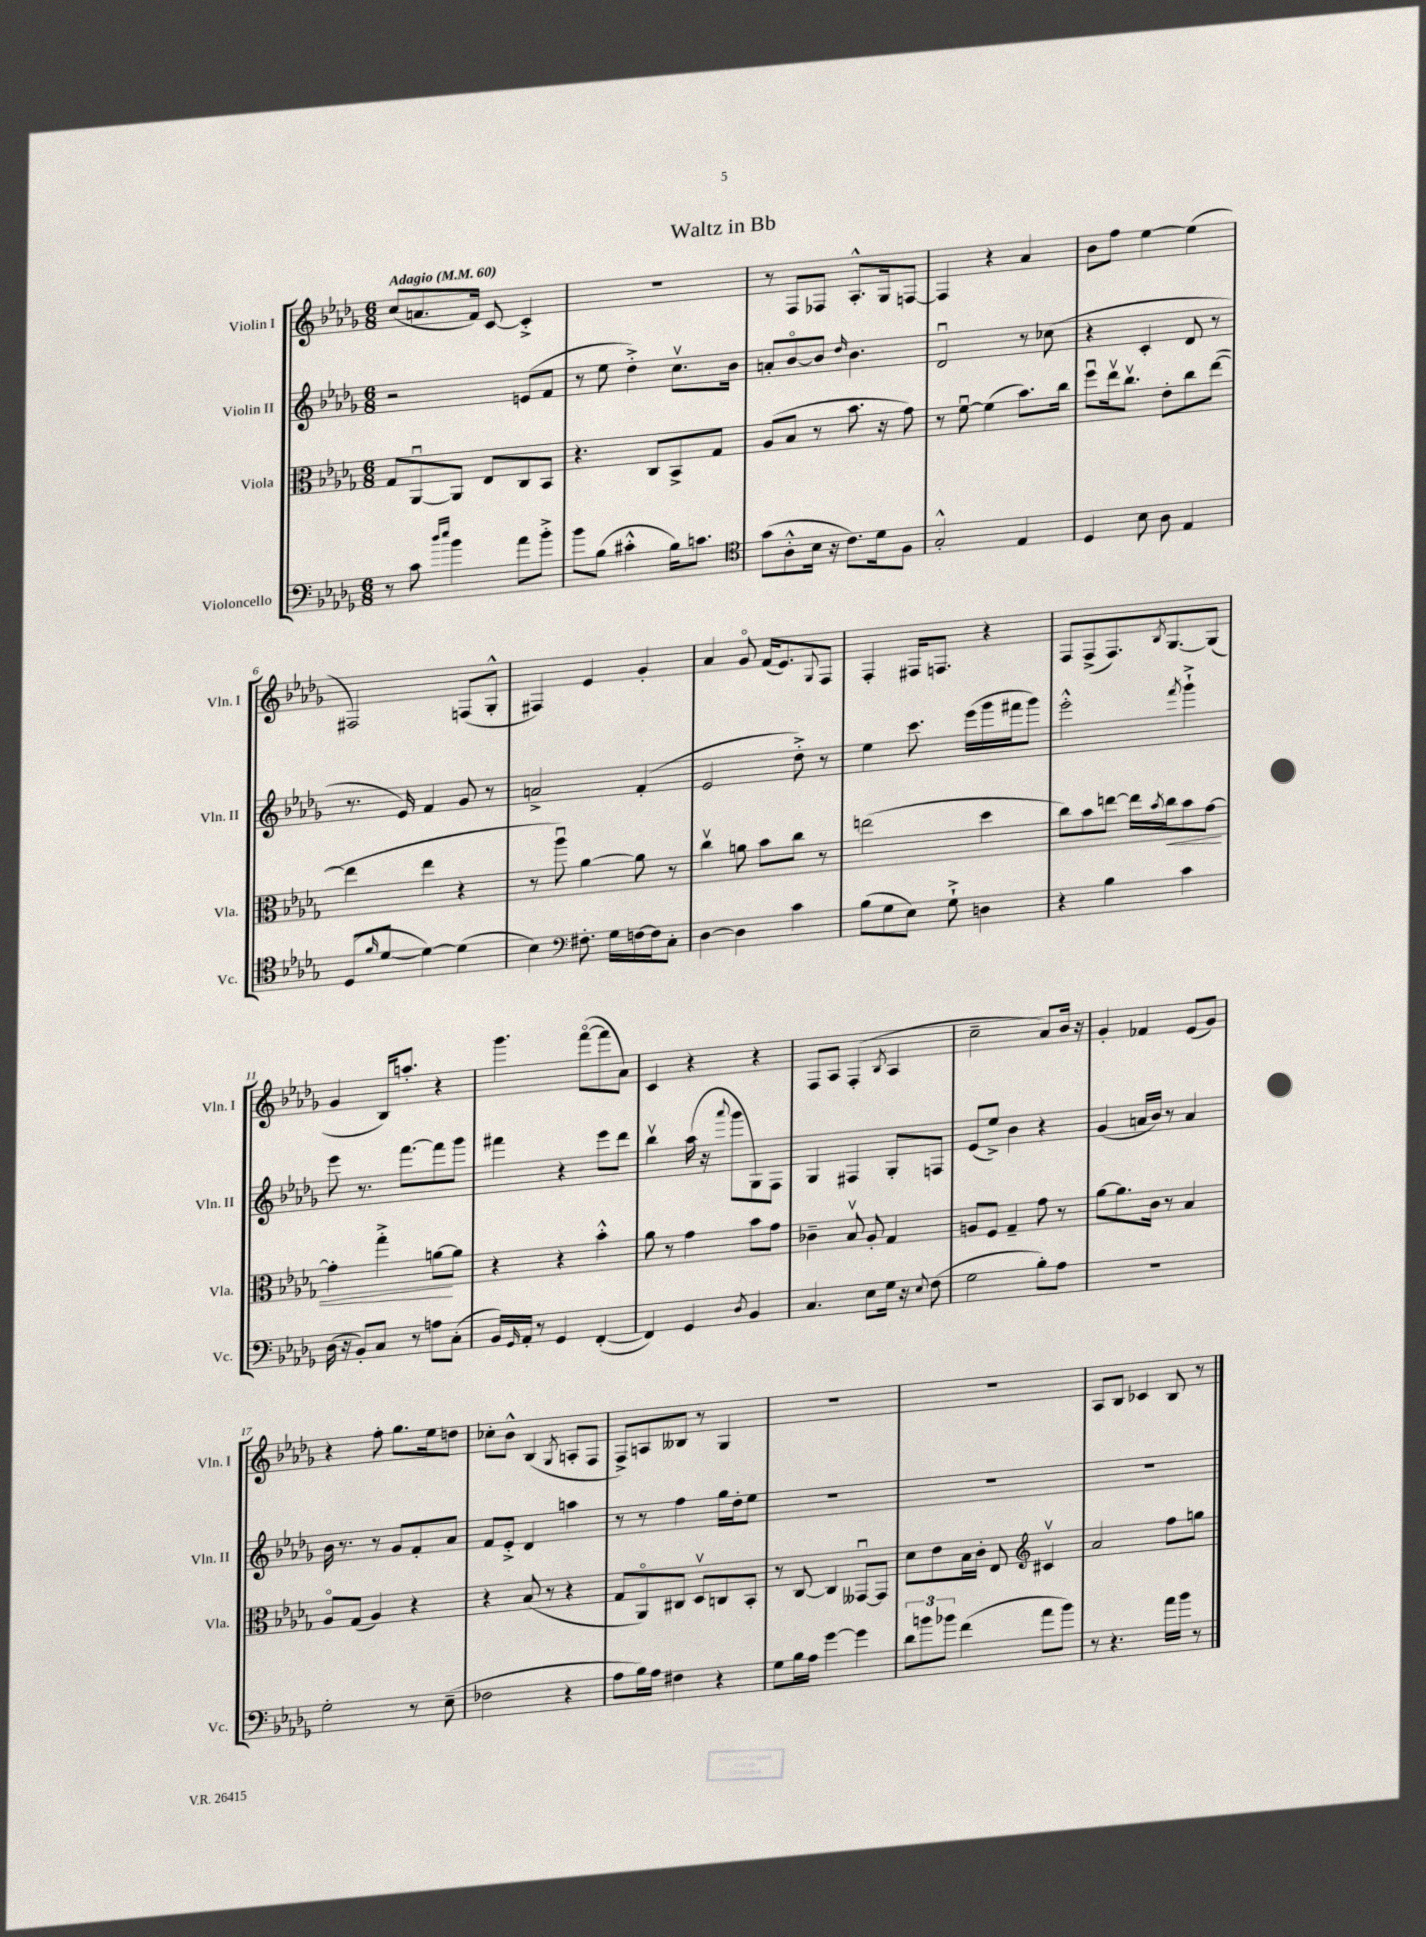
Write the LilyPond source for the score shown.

\header { title = "Waltz in Bb" }
<<
\new StaffGroup <<
\new Staff = "s0" \with { instrumentName = "Violin I" shortInstrumentName = "Vln. I" } {
    \clef treble \key des \major \numericTimeSignature \time 6/8 \tempo "Adagio" 4 = 60
    c''8( a'8. f'16) c'8~ c'4-.-> |
    R2. |
    r8 f8 fes8 aes8.-.-^ ges16 f8~ |
    f4 r4 aes'4 |
    bes'8 f''8 ees''4~ ees''4( |
    fis2) f8( ges8-.-^ |
    fis4) ees'4 ges'4-. |
    aes'4 ges'8\flageolet f'16( ees'8.) \appoggiatura { ges8 } f8 |
    f4-. fis16 f8. r4 |
    f8 f8->( f8.) \acciaccatura { bes8 } ges8.~ ges8( |
    ges'4 bes16) a''8.-. r4 |
    ges'''4. f'''8~\flageolet( f'''8 aes'8) |
    c'4 r4 r4 |
    f8 aes8 f4-.( \acciaccatura { bes8 } aes4 |
    c''2-- aes'8) bes'16 r16 |
    ges'4-. fes'4 ees'8( ges'8) |
    r4 f''8-. ges''8. ees''16 d''8 |
    ces''8-. bes'8-^ bes4( \acciaccatura { ges8 } a8-. f8 |
    f8->) a8 beses8 r8 ges4 |
    R2. |
    R2. |
    aes8 bes8 ces'4 bes8 r8 \bar "|." |
}
\new Staff = "s1" \with { instrumentName = "Violin II" shortInstrumentName = "Vln. II" } {
    \clef treble \key des \major \numericTimeSignature \time 6/8
    r2 e'8( f'8 |
    r8 ees''8 des''4-.->) c''8.\upbow bes'16 |
    a'8-. bes'8~\flageolet bes'8 \grace { des''16 } bes'4. |
    des'2\downbow r8 ces''8( |
    r4 c'4-. des'8 r8 |
    r8. ees'16) f'4 ges'8 r8 |
    a'2-> f'4-.( |
    ees'2 des''8-.->) r8 |
    ees''4 c'''8. ees'''16( ges'''16 fis'''16 ges'''8) |
    ees'''2-.-^ \acciaccatura { f'''8 } ges'''4-!-> |
    ees'''8 r8. f'''8.~ f'''8 ges'''8 |
    fis'''4 r4 ees'''8 des'''8 |
    bes''4\upbow aes''16( r16 \appoggiatura { aes'''8 } ges'''8 ges8) f8 |
    ges4 fis4 ges8-. f8 |
    ees'8( ees''8->) bes'4 r4 |
    ges'4( a'16 bes'16) r8 a'4 |
    bes'16 r8. r8 ges'8 f'8-. aes'8 |
    f'8 ees'8-.-> des'4 a''4 |
    r8 r8 f''4 ges''16 des''16-. ees''8 |
    R2. |
    R2. |
    R2. \bar "|." |
}
\new Staff = "s2" \with { instrumentName = "Viola" shortInstrumentName = "Vla." } {
    \clef alto \key des \major \numericTimeSignature \time 6/8
    ges8 aes,8~\downbow aes,8 ees8 c8 bes,8 |
    r4. c8 bes,8-> ges8 |
    aes8( bes8 r8 bes'8. r16 ges'8) |
    r8 f'8~\downbow f'4( bes'8.) c''16 |
    f''8\downbow ees''16\upbow c''8.\upbow ees'8-. c''8 ees''8~( |
    ees''4 ees''4 r4 |
    r8 aes''8\downbow) aes'4~ aes'8 r8 |
    c''4\upbow a'8 bes'8 c''8 r8 |
    e''2( des''4 |
    c''8) bes'8 e''8~ e''16 \acciaccatura { bes'8 } c''16\< bes'8 ges'8~ |
    ges'4-. ges''4-.-> a'8~\! a'8 |
    r4 r4 bes'4-.-^ |
    aes'8 r8 ges'4 bes'8 ges'8 |
    ces'4-- bes8\upbow aes8-. ges4 |
    a8 f8 ges4-- ges'8 r8 |
    aes'8~ aes'8. c'16 r8 bes4 |
    aes8\flageolet ges8( aes4) r4 |
    r4 bes8( r8 r4 |
    ges8 aes,8\flageolet) cis8 des8\upbow c8 bes,8-. |
    r8 c8~ c4 geses,8~\downbow geses,8 |
    des'8 ees'8 bes16 c'16-. ees8 \clef treble cis'4\upbow |
    aes'2 f''8 g''8 \bar "|." |
}
\new Staff = "s3" \with { instrumentName = "Violoncello" shortInstrumentName = "Vc." } {
    \clef bass \key des \major \numericTimeSignature \time 6/8
    r8 c'8 \grace { des''16 ees''16 } bes'4 aes'8 bes'8-.-> |
    bes'8 bes8( cis'4-.-^ bes16) c'8. |
    \clef tenor ges'8( aes8-.-^ bes16 r16 c'8.) des'16 f8 |
    ges2-.-^ ees4 |
    des4 bes8 aes8 ees4 |
    des8( \grace { f'16 } des'8~ des'4~) des'4( |
    bes4) \clef bass fis8.-. ges16 f16~ f16 c8-. |
    des4~ des4 c'4 |
    bes8( ges8 ees8) ges8-!-> d4 |
    r4 bes4 c'4 |
    des16( r16 bes,8-.) c8 r8 a8 c8-.( |
    bes,16) \grace { ges,16 } aes,16-. r8 ges,4 f,4~-.( |
    f,4) ges,4 \acciaccatura { des8 } bes,4 |
    c4. ees8 ges16 r16 \appoggiatura { ees8 } f8( |
    ges2 bes8-.) aes8 |
    R2. |
    ges2-. r8 ees8--( |
    fes2 r4 |
    aes8 bes16) aes16 fis4 r4 |
    ges8 bes16 aes16 ges'4~ ges'4 |
    \tuplet 3/2 { des'8 b'8 bes'8 } f'4( aes'8 bes'8) |
    r8 r4. aes'16 bes'16 r8 \bar "|." |
}
>>
>>
